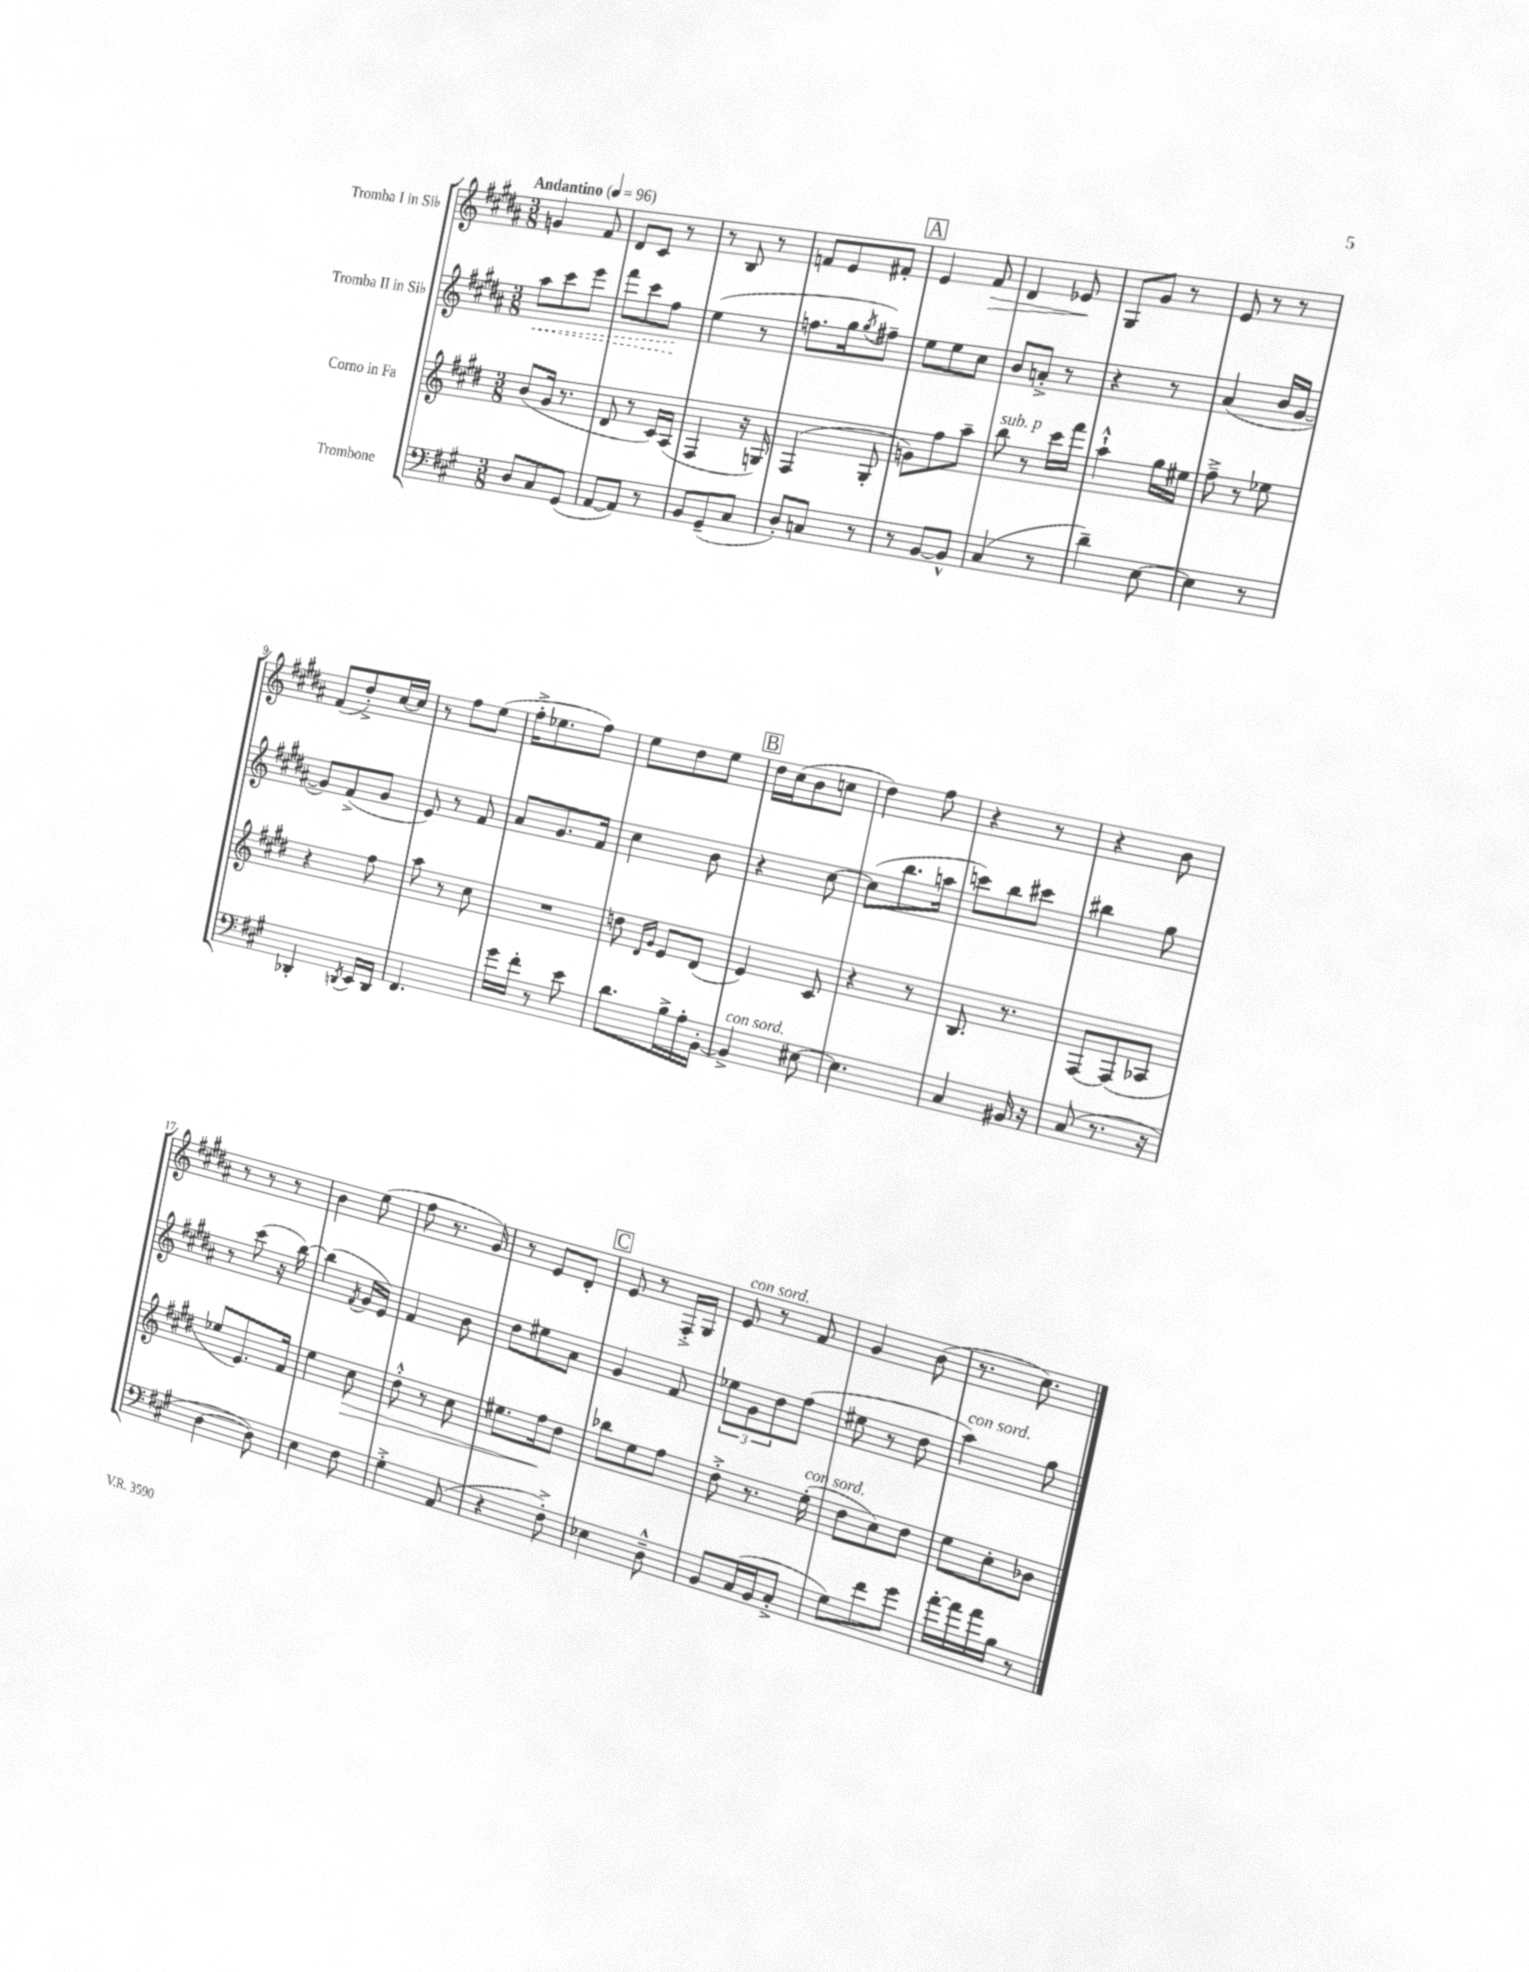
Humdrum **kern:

**kern	**kern	**kern	**kern
*staff4	*staff3	*staff2	*staff1
*clefF4	*clefG2	*clefG2	*clefG2
*k[f#c#g#]	*k[f#c#g#d#]	*k[f#c#g#d#a#]	*k[f#c#g#d#a#]
*M3/8	*M3/8	*M3/8	*M3/8
*MM96	*MM96	*MM96	*MM96
8D	(8b	8aa#	4g
8C#	16g#	8ccc#	.
.	8.r	.	.
(8GG#	.	8eee	8f#
=	=	=	=
[8AA	8d#	8fff#	8d#
8AA])	8r	8ccc#	8c#
8r	16c#)	8ff#	8r
.	(16A	.	.
=	=	=	=
8BB	4F#	(4ee	8r
(8GG#~	.	.	8B
8C#	16r	8r	8r
.	16G)	.	.
=	=	=	=
8D')	(4F#	8.ff	8f
8C	.	.	8e
.	.	16gg#	.
.	.	8qgg#	.
8r	8G#'	8ff#~)	8f#'
=	=	=	=
8r	8g)	8ee	4e
[8BB	8ff#	8ee	.
8BB^^]	8aa~	8cc#	8f#
=	=	=	=
(4C#	8bb	8b	4d#
.	8r	8a'^	.
8r	16ccc#	8r	8e-
.	16fff#	.	.
=	=	=	=
4d~)	4aa`^^	4r	8G#
.	.	.	8g#
[8E	16gg#	8r	8r
.	16ee#	.	.
=	=	=	=
4E]	8ff#~^	(4a#	8e
.	8r	.	8r
8r	8ee-	16b	8r
.	.	[16g#	.
=	=	=	=
4DD-'	4r	8g#])	(8f#
.	.	(8f#^	8dd#'^)
8qDD	.	.	.
16EE	8ff#	8g#	[16cc#
16DD	.	.	16cc#]
=	=	=	=
4.FF#	8aa	8e)	8r
.	8r	8r	8ff#
.	8cc#	8f#	(8ee
=	=	=	=
16g#	4.r	8a#	16ff#'^
16f#'	.	.	8.ee-
8r	.	8.g#	.
8e	.	.	8ff#)
.	.	16f#	.
=	=	=	=
8.d	8dd	4cc#	8ee
.	16qqd#	.	.
.	16qqg#	.	.
.	8e	.	8dd#
16B^	.	.	.
16A'	(8d#	8b	8ee
[16BB'	.	.	.
=	=	=	=
4BB^]	4e)	4r	16dd#
.	.	.	(16cc#
.	.	.	8b
[8E#	8c#	[8cc#	8cc
=	=	=	=
4.E#]	4r	(8cc#]	4dd#)
.	.	8.bb	.
.	8r	.	8ff#
.	.	16aa	.
=	=	=	=
4C#	8.B	8ccc)	4r
.	.	8bb	.
.	8.r	.	.
16BB#	.	8ccc#	8r
16r	.	.	.
=	=	=	=
(8C#	[8F#	4bb#	4r
8.r	(8F#]	.	.
.	8A-	8gg#	8b
16r	.	.	.
=	=	=	=
[4D	8ee-	8r	8r
.	8.e)	(8ccc#	8r
8D])	.	16r	8r
.	16f#	[16bb)	.
=	=	=	=
4E	4ee	(4bb]	4b
.	.	8qf#	.
8F#	8cc#	16g#	(8ee
.	.	16e)	.
=	=	=	=
4G#'^	8dd#'^^	4f#	8ff#
.	8r	.	8.r
(8AA	8cc#	8b	.
.	.	.	16g#)
=	=	=	=
4r	8.ee#	8dd#	8r
.	.	8ee#	8e
.	16ff#	.	.
8F#'^)	8dd#	8a#	8d#'
=	=	=	=
4E-	8bb-	4g#	8e
.	8ee	.	8r
8D~^^	8ff#	8f#	16F#'^
.	.	.	16G#
=	=	=	=
8BB	8dd#'^	12ee-	8e
.	.	12g#	.
(16C#	8.r	.	8r
.	.	12dd#	.
16BB	.	.	.
8C#'^	.	(8ff#	8f#
.	(16ee'	.	.
=	=	=	=
8G#)	8dd#	8ee#	4g#
8f#	8cc#)	8r	.
8g#	8dd#	8dd#	(8b
=	=	=	=
[16a'	8ee	4aa#)	8.r
16a]	.	.	.
16a	8cc#'	.	.
16B	.	.	8.cc#)
8r	8b-	8gg#	.
==	==	==	==
*-	*-	*-	*-
